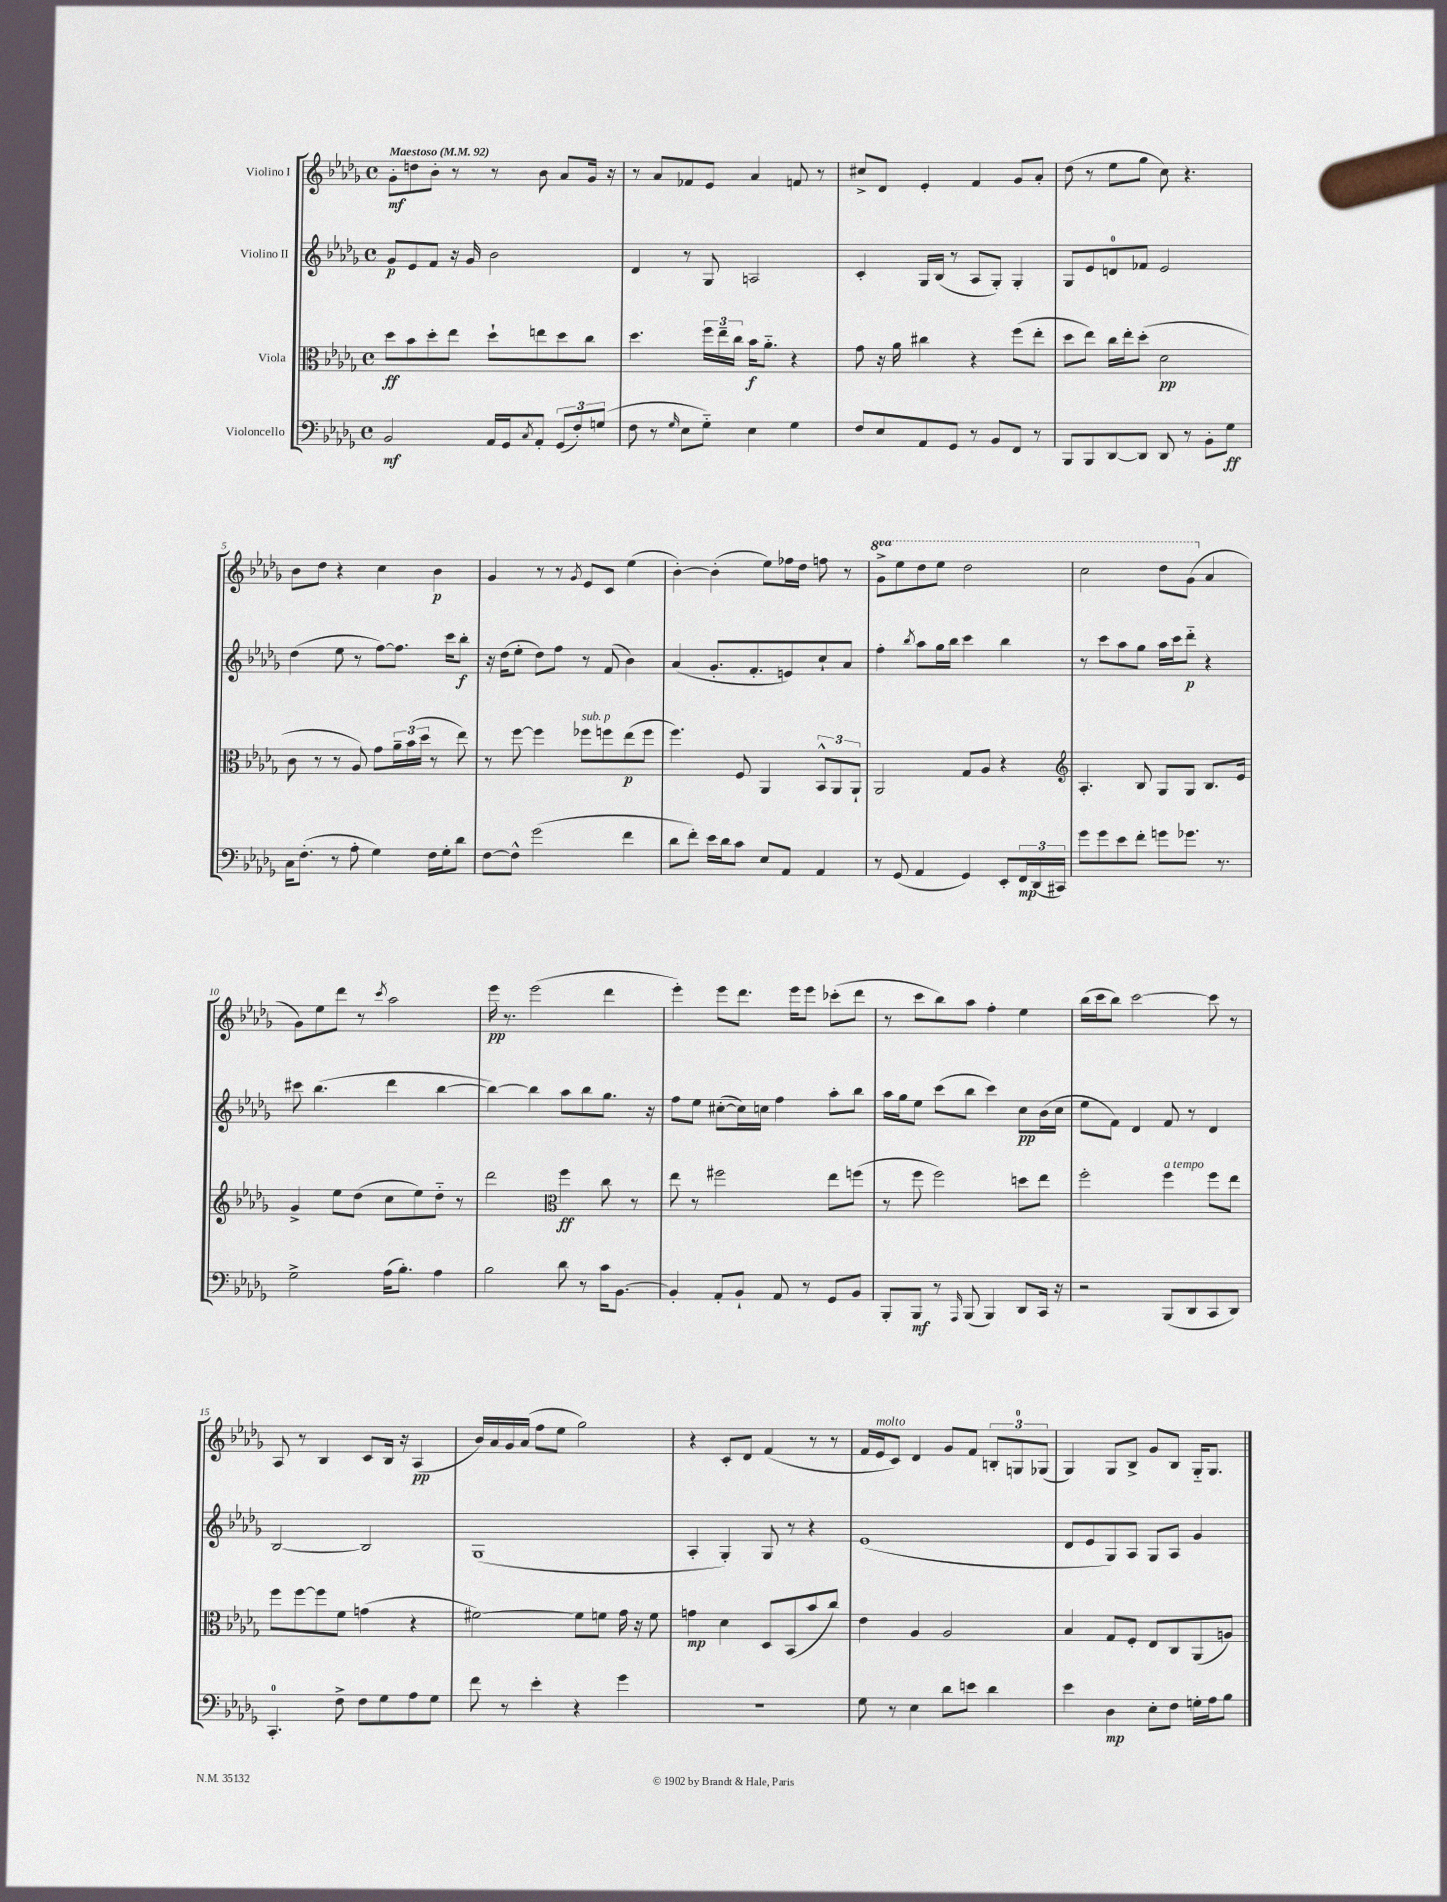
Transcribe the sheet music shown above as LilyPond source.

<<
\new StaffGroup <<
\new Staff = "s0" \with { instrumentName = "Violino I" } {
    \clef treble \key des \major \defaultTimeSignature \time 4/4 \set Staff.ottavationMarkups = #ottavation-simple-ordinals \tempo "Maestoso" 4 = 92
    ges'8-.\mf d''8 bes'8-. r8 r8 bes'8 aes'8 ges'16 r16 |
    r8 aes'8 fes'8 ees'8 aes'4 f'8 r8 |
    cis''8-> des'8 ees'4-. f'4 ges'8 aes'8-. |
    des''8( r8 ees''8 ges''8 c''8) r4. |
    bes'8 des''8 r4 c''4 bes'4\p |
    ges'4 r8 r8 \acciaccatura { ges'8 } ees'8 c'8 ees''4( |
    bes'4~-.) bes'4-.( ees''8) fes''16 des''16 f''8 r8 |
    \ottava #1 ges''8-> ees'''8 des'''8 ees'''8 des'''2 |
    c'''2 des'''8 ges''8( \ottava #0 aes'4 |
    ges'8) ees''8 des'''8 r8 \acciaccatura { c'''8 } aes''2 |
    ees'''16\pp r8. ees'''2( des'''4 |
    ees'''4-.) ees'''8 des'''8. ees'''16 ees'''8 ces'''8-.( des'''8 |
    r8 c'''8 bes''8) aes''8 f''4-. ees''4 |
    bes''16( c'''16 bes''8) c'''2~ c'''8 r8 |
    aes8 r8 bes4 c'8 bes16 r16 aes4\pp( |
    bes'16) aes'16 ges'16 aes'16( f''8 ees''8 ges''2) |
    r4 c'8-. des'8 f'4( r8 r8 |
    f'16 ees'16^\markup { \italic "molto" } c'8) des'4 ges'8 f'8 \tuplet 3/2 { b8-. g8-0 ges8( } |
    ges4) ges8 bes8-> ges'8 bes8 ges16-_ ges8. \bar "|." |
}
\new Staff = "s1" \with { instrumentName = "Violino II" } {
    \clef treble \key des \major \defaultTimeSignature \time 4/4
    ges'8\p ees'8 f'8 r16 ges'16 bes'2 |
    des'4 r8 ges8 a2 |
    c'4-. ges16 bes16( r8 aes8 ges8-.) ges4-. |
    ges8 ees'8 d'8-0 fes'8 ees'2 |
    des''4( ees''8 r8 f''8~) f''8. c'''16 bes''8-.\f |
    r16 des''16( ees''8-. des''8) f''8 r8 f'8( bes'4) |
    aes'4( ges'8.-. f'8.-. e'8) c''8-! aes'8 |
    f''4-. \acciaccatura { bes''8 } aes''8 ges''16 bes''16 c'''4 bes''4 |
    r8 c'''8 aes''8 ges''8 aes''16 c'''16 des'''8-_\p r4 |
    cis'''8 bes''4.( des'''4 bes''4~ |
    bes''4~) bes''4 aes''8 bes''8 ges''8. r16 |
    f''8 ees''8 cis''8~-.( cis''16) c''16 f''4 aes''8-. bes''8 |
    aes''16 ges''16 ees''8 c'''8( bes''8 c'''4) c''8\pp bes'16( c''16 |
    ees''8 f'8) des'4 f'8 r8 des'4 |
    bes2~ bes2 |
    ges1( |
    aes4-. ges4-.) ges8 r8 r4 |
    ees'1( |
    des'8 ees'8 ges8) aes8 ges8 aes8 ges'4 \bar "|." |
}
\new Staff = "s2" \with { instrumentName = "Viola" } {
    \clef alto \key des \major \defaultTimeSignature \time 4/4
    des''8\ff bes'8 des''8-. ees''8 des''8-! e''8 des''8 c''8 |
    des''4. \tuplet 3/2 { f''16 ees''16-- c''16 } bes'16\f aes'8.-_ r4 |
    ges'8 r16 aes'16 cis''4 r4 f''8( ees''8-. |
    des''8 ees''8) c''16 ees''16-. des''8-.( des'2\pp |
    c'8 r8 r8 aes8) ges'8 \tuplet 3/2 { aes'16-- bes'16( des''16 } r8 ees''8) |
    r8 f''8~ f''4 fes''8^\markup { \italic "sub. p" } f''8 ees''8\p( f''8 |
    f''4.) f8 aes,4 \tuplet 3/2 { bes,8-^ aes,8 aes,8-! } |
    aes,2 ges8 aes8 r4 |
    \clef treble aes4.-. bes8 ges8 ges8 bes8. ees'16 |
    ges'4-> ees''8 des''8( c''8 ees''8) des''8-_ r8 |
    des'''2 \clef alto f''4\ff c''8 r8 |
    ees''8 r8 fis''2 ees''8 f''8( |
    r8 f''8 f''2) d''8 ees''8 |
    f''2-. f''4^\markup { \italic "a tempo" } f''8 ees''8 |
    f''8 f''8~ f''8 f'8 g'4( r4 |
    fis'2~) fis'8 f'8 ges'16 r16 f'8 |
    g'4\mp des'4 des8 bes,8( bes'8 c''8) |
    ees'4 aes4 aes2 |
    bes4 ges8 f8-. ees8 c8 aes,8( a8) \bar "|." |
}
\new Staff = "s3" \with { instrumentName = "Violoncello" } {
    \clef bass \key des \major \defaultTimeSignature \time 4/4
    bes,2\mf aes,16 ges,16 \acciaccatura { c8 } aes,8-. \tuplet 3/2 { ges,8( f8-.) g8( } |
    f8 r8 \grace { ges16 } ees8 ges8-_) ees4 ges4 |
    f8 ees8 aes,8 ges,8 r8 bes,8 f,8 r8 |
    bes,,8 bes,,8 des,8~ des,8 des,8 r8 bes,8-. ges8\ff |
    c16 f8.-.( r8 aes8-. ges4) f16 ges16-. des'8 |
    f8~ f8-^ ges'2( f'4 |
    des'8 f'8-.) ees'16 des'16 c'8 ees8 aes,8 aes,4 |
    r8 ges,8( aes,4 ges,4) ees,8-. \tuplet 3/2 { f,16\mp des,16( cis,16) } |
    ges'8 ges'8 ees'8 f'8-. g'8 ges'8. r8. |
    ges2-> aes16( bes8.-.) aes4 |
    bes2 des'8 r8 c'16 bes,8.~ |
    bes,4-. aes,8-. bes,8-! aes,8 r8 ges,8 bes,8 |
    bes,,8-. bes,,8\mf r8 \grace { aes,,16 } bes,,8( bes,,4) des,8 c,16 r16 |
    r2 bes,,8( des,8 c,8 des,8) |
    c,4.-0-. f8-> f8 ges8 aes8 ges8 |
    f'8 r8 ees'4-. r4 ges'4 |
    r1 |
    ges8 r8 ees4 des'8 e'8 des'4 |
    ees'4 des4\mp ees8-. f8 g16-. aes16 bes8 \bar "|." |
}
>>
>>
